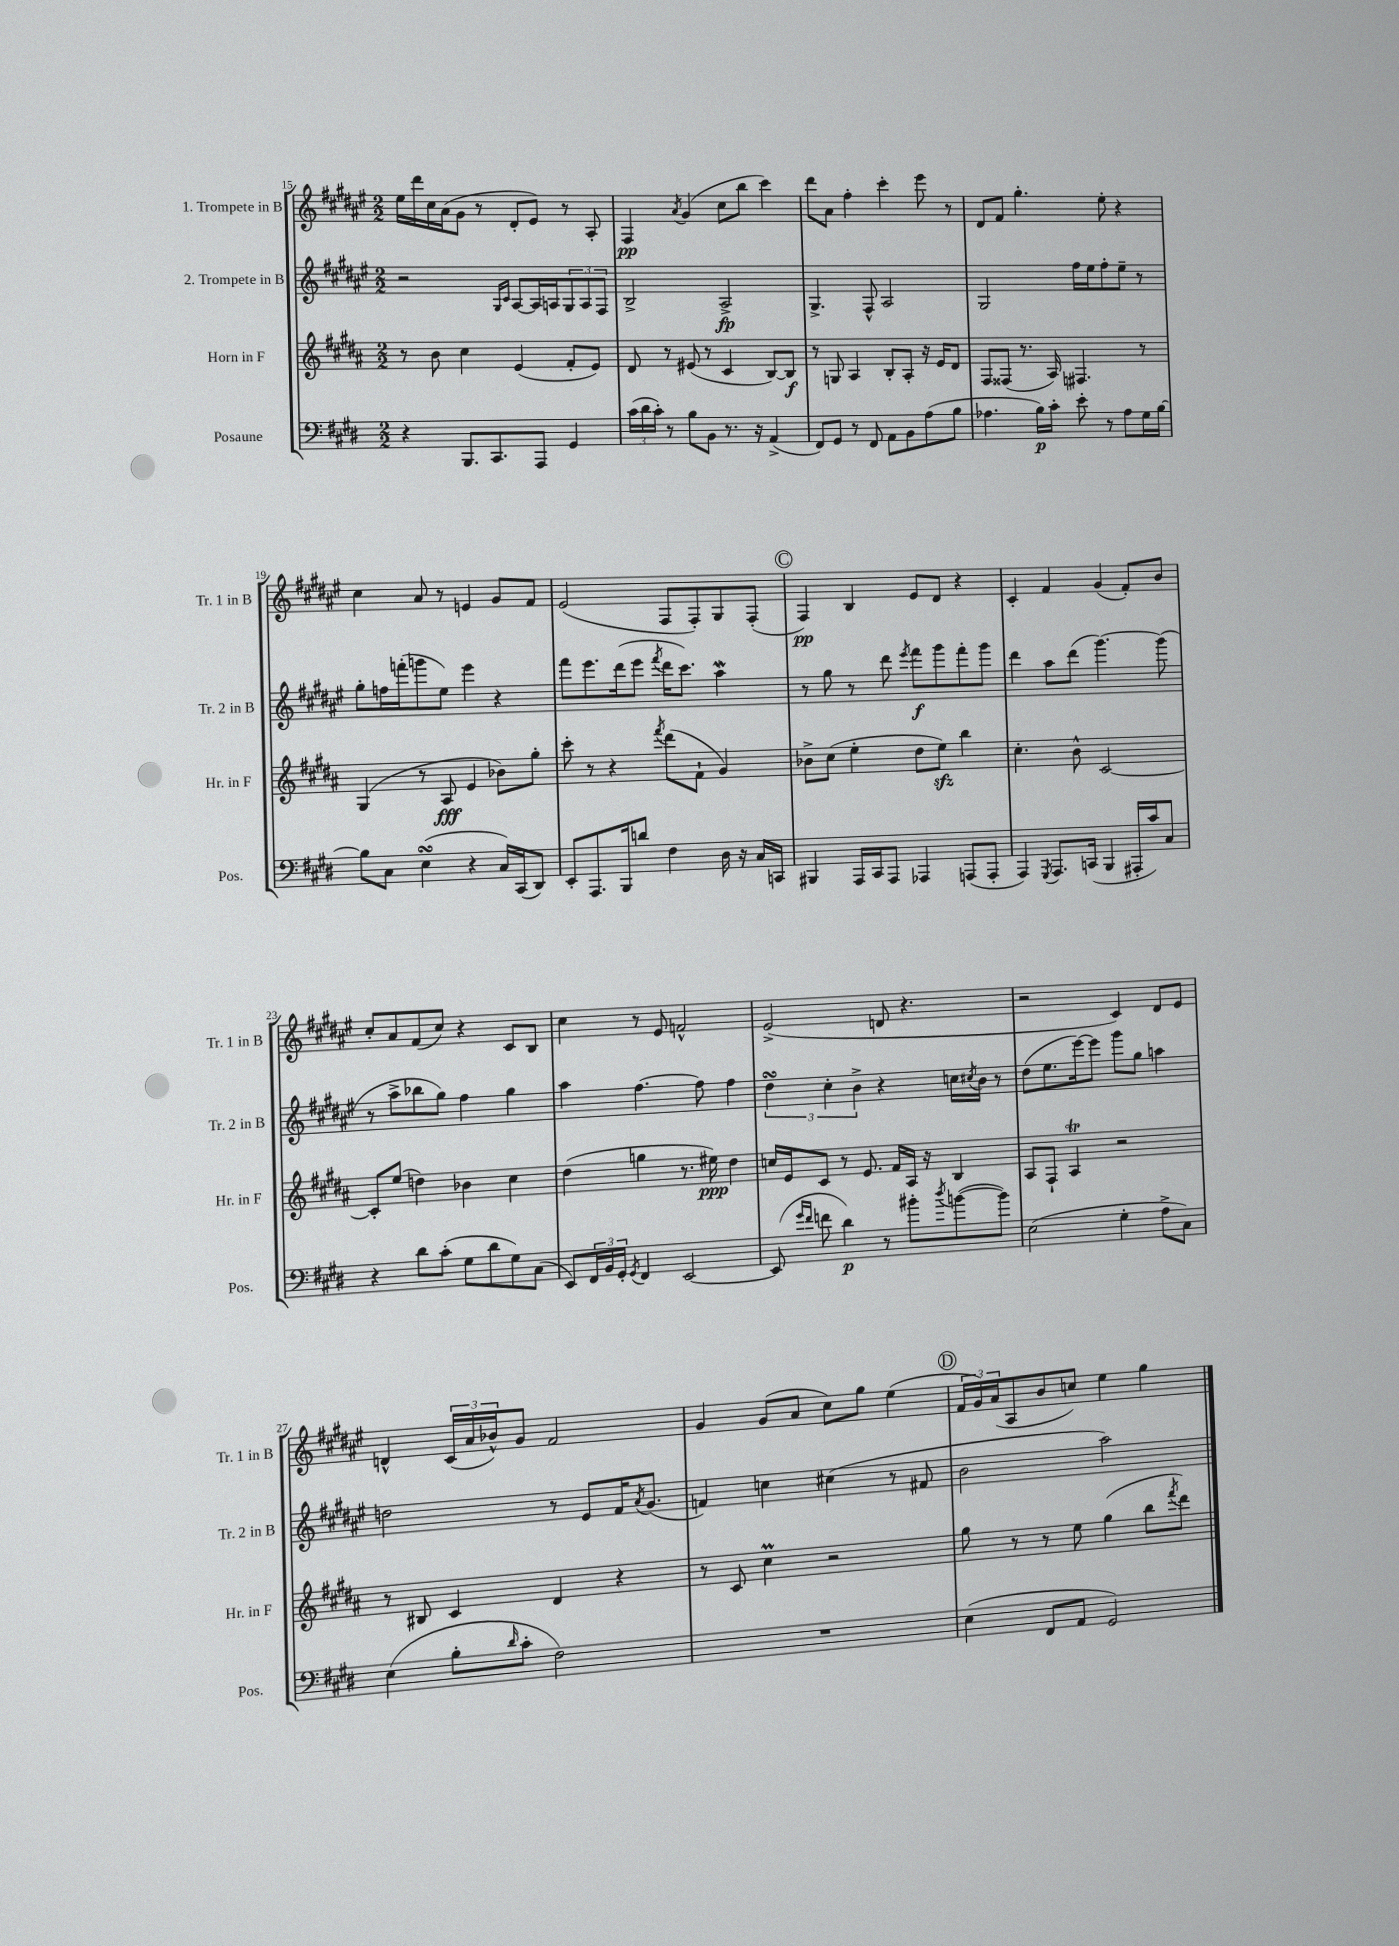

**kern	**kern	**kern	**kern
*staff4	*staff3	*staff2	*staff1
*clefF4	*clefG2	*clefG2	*clefG2
*k[f#c#g#d#]	*k[f#c#g#d#a#]	*k[f#c#g#d#a#e#]	*k[f#c#g#d#a#e#]
*M2/2	*M2/2	*M2/2	*M2/2
4r	8r	2r	16ee#
.	.	.	16ddd#
.	8b	.	16cc#
.	.	.	(16a#
8.BBB	4cc#	.	8g#
.	.	.	8r
8.CC#	.	.	.
.	.	16qqG#	.
.	.	16qqc#	.
.	(4e	[8A#	8d#'
8AAA	.	16A#]	8e#)
.	.	16A	.
4GG#	8f#'	12G#	8r
.	.	12A	.
.	8e)	.	8A#'
.	.	12F#	.
=	=	=	=
(24c#	8d#	2B^	4F#
24d#	.	.	.
24c#')	.	.	.
8r	8r	.	.
.	.	.	8qa#
8B	(8e#	.	(4g#
8BB	8r	.	.
8.r	4c#	2A#^	8cc#
.	.	.	8bb
16r	.	.	.
(4AA^	[8B)	.	4ccc#)
.	8B]	.	.
=	=	=	=
8FF#)	8r	4.G#^	8ddd#
8GG#	8G	.	8a#
8r	4A#	.	4ff#'
8FF#	.	8F#^^	.
8AA	8B'	2A#	4ccc#'
8BB	8A#'	.	.
(8A	16r	.	8eee#
.	16e	.	.
8B	8d#	.	8r
=	=	=	=
4.A-	8F#	2G#	8d#
.	(8F##	.	8f#
.	8.r	.	4.gg#'
16B)	.	.	.
16c#'	16A#)	.	.
8e'	4.F#	16ff#	.
.	.	16ee#	.
8r	.	8ff#'	8ee#'
8A-	.	8ee#~	4r
16G#	8r	8r	.
[16B	.	.	.
=	=	=	=
8B]	(4G#	8gg#'	4cc#
8C#	.	16ff	.
.	.	(16fff'	.
(4E	8r	8ggg	8a#
.	8A#	8ee#)	8r
4r	4e	4eee#	4e
16C#)	8b-)	4r	8g#
(16CC#	.	.	.
8DD#)	8gg#'	.	8f#
=	=	=	=
8EE'	8ccc#'	8fff#	(2e#
8.AAA	8r	8.eee#	.
.	4r	.	.
16BBB	.	(16ddd#	.
8d	.	8eee#	.
.	8qfff#	8qfff#	.
4F#	(8ddd#	16ddd#	8F#
.	.	8.ccc#)	.
.	8f#`	.	8F#')
16D#	4g#)	4aa#	8G#
16r	.	.	.
16C#	.	.	(8F#'
16CC	.	.	.
=	=	=	=
4BBB#	8b-^	8r	4F#)
.	(8cc#	8gg#	.
16AAA	4ee'	8r	4B
16CC#	.	.	.
8AAA	.	8ddd#	.
.	.	8qeee#	.
4AAA-	8dd#	8fff#	8e#
.	8ee)	8ggg#	8d#
(8AAA	4bb	8fff#'	4r
8AAA'	.	8ggg#	.
=	=	=	=
4AAA)	4.cc#'	4ddd#	4c#'
8qGGG#	.	.	.
8.AAA	.	8aa#	4f#
.	8b^^	(8ddd#	.
(16CC	.	.	.
4BBB	[2c#	[4.ggg#)	(4g#
16AAA#'	.	.	8f#')
16c#)	.	.	.
8C#	.	(8ggg#]	8b
=	=	=	=
4r	8c#']	8r	8cc#'
.	(8ee	8aa#^	8a#
8d#	4dd)	8bb-	(8f#
(8c#'	.	8gg#)	8cc#)
8G#	4b-	4ff#	4r
8d#	.	.	.
8G#)	4cc#	4gg#	8c#
(8C#	.	.	8B
=	=	=	=
8EE)	(4dd#	4aa#	4cc#
24FF#	.	.	.
24BB	.	.	.
24GG#'	.	.	.
8qGG#	.	.	.
4FF#	4gg	[4.ff#	8r
.	.	.	8e#
[2EE	8.r	.	2f^^
.	.	8ff#]	.
.	16ee#)	.	.
.	4dd#	4ff#	.
=	=	=	=
(8EE]	16cc	6dd#	(2e#^
.	16e	.	.
16qqg#	.	.	.
16qqf#	.	.	.
8f	8c#	.	.
.	.	6cc#'	.
4d#)	8r	.	.
.	.	6b^	.
.	8.e	.	.
8r	.	4r	8d
.	16f#	.	.
8b#'	16A#	.	4.r
.	16r	.	.
8qdd#	.	.	.
([8b	4B	16cc	.
.	.	8qcc#	.
.	.	16b	.
8b])	.	8r	.
=	=	=	=
(2E	8A#	(8dd#	2r
.	8F#`	8.ee#	.
.	4A#	.	.
.	.	[16eee#)	.
.	.	8eee#]	.
4G#'	2r	8ggg#	4c#)
.	.	8gg#	.
8A^	.	4aa	8d#
8C#)	.	.	8e#
=	=	=	=
(4E	8r	2dd	4d^^
.	8B#	.	.
8B'	4c#	.	(24c#
.	.	.	24a#
.	.	.	24b-^^)
16qqd#	.	.	.
8c#'	.	.	8g#
2F#)	4d#	8r	2f#
.	.	8e#	.
.	4r	16f#	.
.	.	8qa#	.
.	.	(8.g#	.
=	=	=	=
1r	8r	4f)	4g#
.	8c#	.	.
.	4cc#	4cc	(8g#
.	.	.	8a#
.	2r	(4cc#	8cc#)
.	.	.	8gg#
.	.	8r	(4ee#
.	.	8f#	.
=	=	=	=
(4E	8gg#	2b	24f#
.	.	.	24g#)
.	.	.	(24a#
.	8r	.	8A#
8FF#	8r	.	8b
8AA	8ee	.	8cc)
2GG#)	(4gg#	2aa#)	4ee#
.	8bb	.	4gg#
.	8qfff#	.	.
.	8ddd#)	.	.
==	==	==	==
*-	*-	*-	*-
